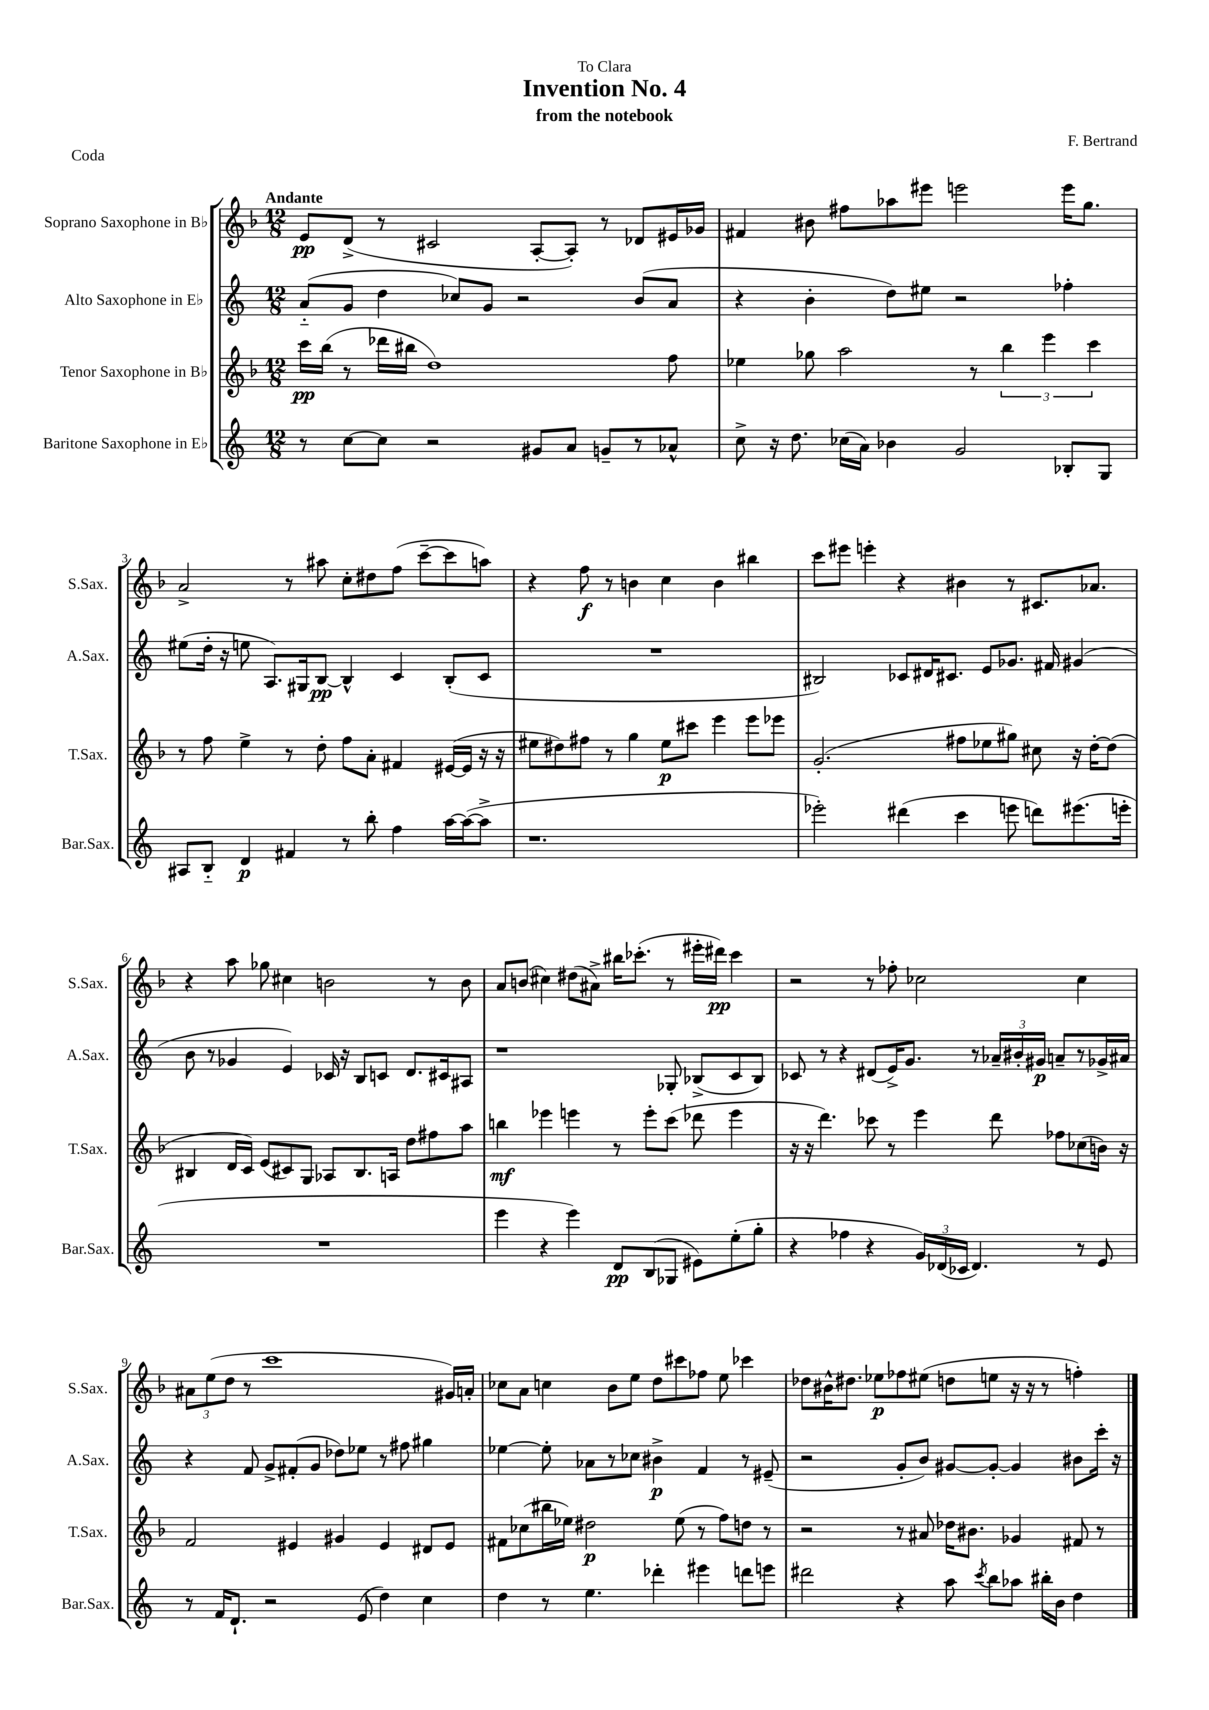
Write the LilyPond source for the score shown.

\header { title = "Invention No. 4" composer = "F. Bertrand" subtitle = "from the notebook" dedication = "To Clara" piece = "Coda" }
<<
\new StaffGroup <<
\new Staff = "s0" \with { instrumentName = "Soprano Saxophone in Bb" shortInstrumentName = "S.Sax." } {
    \clef treble \key f \major \numericTimeSignature \time 12/8 \tempo "Andante"
    \autoBeamOff e'8[\pp d'8]->( r8 cis'2 a8[~-. a8]-.) r8 des'8[ eis'16 ges'16] |
    fis'4 bis'8 fis''8[ aes''8 eis'''8] e'''2 e'''16[ g''8.] |
    a'2-> r8 ais''8 c''8[-. dis''8 f''8]( c'''8[~-- c'''8 a''8]) |
    r4 f''8\f r8 b'4 c''4 b'4 bis''4 |
    c'''8[ eis'''8] e'''4-. r4 bis'4 r8 cis'8.[ aes'8.] |
    r4 a''8 ges''8 cis''4 b'2 r8 b'8 |
    a'8[ b'8]( cis''4) dis''8[( ais'8]->) bis''16[ ces'''8.]-.( r8 eis'''16[-. dis'''16]\pp) ces'''4 |
    r2 r8 fes''8-. ces''2 ces''4 |
    \tuplet 3/2 { ais'8[ e''8( d''8] } r8 c'''1 gis'16[) a'16]-. |
    ces''8[ a'8] c''4 bes'8[ e''8] d''8[ cis'''8 fes''8] e''8 ces'''4 |
    des''8[ bis'16-^ dis''8.] ees''8[\p fes''8 eis''8]( d''8[ e''8] r16 r16 r8 f''4-.) \bar "|." |
}
\new Staff = "s1" \with { instrumentName = "Alto Saxophone in Eb" shortInstrumentName = "A.Sax." } {
    \clef treble \key c \major \numericTimeSignature \time 12/8
    \autoBeamOff a'8[-_( g'8] d''4 ces''8[) g'8] r2 b'8[( a'8] |
    r4 b'4-. d''8[) eis''8] r2 fes''4-. |
    eis''8[( d''16]-. r16 e''8 a8.[) gis16 b8]~\pp b4-^ c'4 b8[-.( c'8] |
    R1. |
    bis2) ces'8[ dis'16 cis'8.] e'8[ ges'8.] fis'16 gis'4( |
    b'8 r8 ges'4 e'4) ces'16 r16 b8[ c'8] d'8.[ cis'16 ais8] |
    r1 ges8-. bes8[->( c'8 bes8]) |
    ces'8 r8 r4 dis'8[( e'16->) g'8.] r8 \tuplet 3/2 { aes'16[-- bis'16-. gis'16]\p } a'8[-- r8 ges'16-> ais'16] |
    r4 f'8 g'8[-> fis'8-.( g'8] des''8[) ees''8] r8 fis''8 gis''4 |
    ees''4~ ees''8-. aes'8[ r8 ces''8] bis'4->\p f'4 r8 eis'8--( |
    r2 g'8[-. b'8]) gis'8[~ gis'8]~-. gis'4 bis'8[ c'''16]-. r16 \bar "|." |
}
\new Staff = "s2" \with { instrumentName = "Tenor Saxophone in Bb" shortInstrumentName = "T.Sax." } {
    \clef treble \key f \major \numericTimeSignature \time 12/8
    \autoBeamOff c'''16[\pp bes''16]( r8 des'''16[ bis''16] d''1) f''8 |
    ees''4 ges''8 a''2 r8 \tuplet 3/2 { bes''4 e'''4 c'''4 } |
    r8 f''8 e''4-> r8 d''8-. f''8[ a'8]-. fis'4 eis'16[~( eis'16] r16 r16 |
    eis''8[ dis''8) fis''8] r8 g''4 eis''8[\p cis'''8] e'''4 e'''8[ ees'''8] |
    g'2.-.( fis''8[ ees''8 gis''8]) cis''8 r16 d''16[~-. d''8]( |
    bis4 d'16[ c'16]) e'8[( cis'8) g8] aes8[ bis8. a16] d''8[ fis''8 a''8] |
    b''4\mf ees'''4 e'''4 r8 e'''8[-. c'''8]( des'''8 e'''4 |
    r16 r16 d'''4.) ces'''8 r8 e'''4 d'''8 fes''8[ ces''8( b'16]) r16 |
    f'2 eis'4 gis'4 eis'4 dis'8[ eis'8] |
    fis'8[ ces''8( bis''16 ees''16]) dis''2\p ees''8( r8 f''8[) d''8] r8 |
    r2 r8 ais'8 des''16[ bis'8.] ges'4 fis'8 r8 \bar "|." |
}
\new Staff = "s3" \with { instrumentName = "Baritone Saxophone in Eb" shortInstrumentName = "Bar.Sax." } {
    \clef treble \key c \major \numericTimeSignature \time 12/8
    \autoBeamOff r8 c''8[~ c''8] r2 gis'8[ a'8] g'8[-- r8 aes'8]-^ |
    c''8-> r16 d''8. ces''16[( a'16]) bes'4 g'2 bes8[-. g8] |
    ais8[ b8]-_ d'4\p fis'4 r8 b''8-. f''4 a''16[~ a''16~( a''8]-> |
    r1. |
    ees'''2-.) dis'''4( c'''4 e'''8 d'''8[) eis'''8.( e'''16]-. |
    R1. |
    e'''4 r4 e'''4) d'8[\pp b8( ges8] eis'8[) e''8-.( g''8]-. |
    r4 fes''4 r4 \tuplet 3/2 { g'16[) des'16( ces'16] } des'4.) r8 e'8 |
    r8 f'16[ d'8.]-! r2 e'8( d''4) c''4 |
    d''4 r8 e''4. des'''4-. eis'''4 d'''8[ e'''8] |
    dis'''2 r4 a''8 \acciaccatura { c'''8 } b''8[ aes''8] bis''16[-. b'16] d''4 \bar "|." |
}
>>
>>
